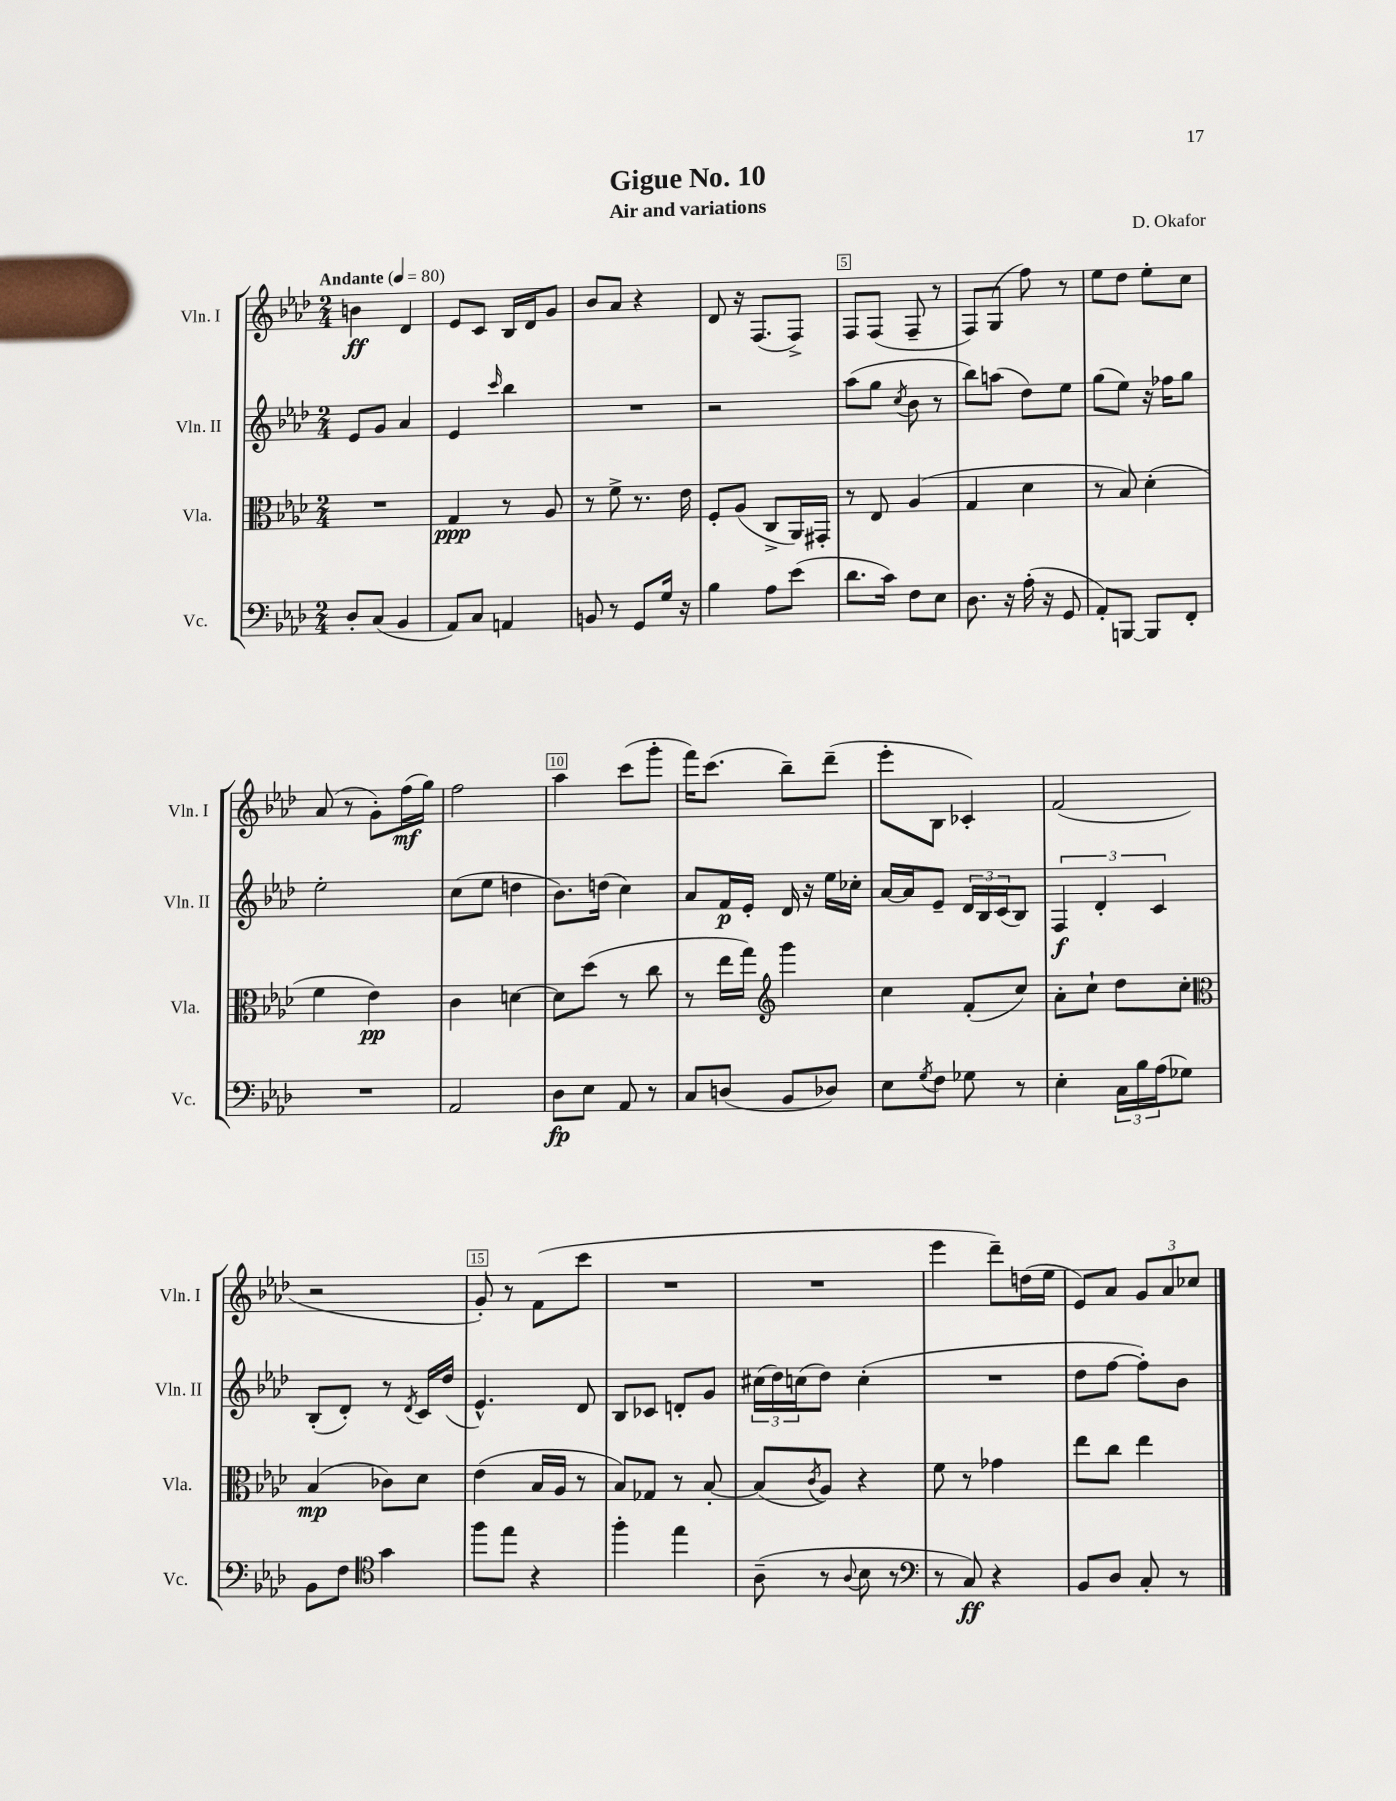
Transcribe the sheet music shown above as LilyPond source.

\header { title = "Gigue No. 10" composer = "D. Okafor" subtitle = "Air and variations" }
<<
\new StaffGroup <<
\new Staff = "s0" \with { instrumentName = "Vln. I" shortInstrumentName = "Vln. I" } {
    \clef treble \key aes \major \numericTimeSignature \time 2/4 \tempo "Andante" 4 = 80
    b'4\ff des'4 |
    ees'8 c'8 bes16 des'16 g'8 |
    bes'8 aes'8 r4 |
    des'8 r16 f8.( f8->) |
    f8 f8( f8-- r8 |
    f8) g8( f''8) r8 |
    ees''8 des''8 ees''8-. c''8 |
    aes'8( r8 g'8-.) f''16\mf( g''16) |
    f''2 |
    aes''4 c'''8( g'''8-. |
    f'''16) c'''8.( bes''8--) des'''8--( |
    ees'''8-. bes8 ces'4-.) |
    f'2( |
    r2 |
    g'8-.) r8 f'8( c'''8 |
    R2 |
    R2 |
    ees'''4 des'''8--) d''16( ees''16 |
    ees'8) aes'8 \tuplet 3/2 { g'8 aes'8 ces''8 } \bar "|." |
}
\new Staff = "s1" \with { instrumentName = "Vln. II" shortInstrumentName = "Vln. II" } {
    \clef treble \key aes \major \numericTimeSignature \time 2/4
    ees'8 g'8 aes'4 |
    ees'4 \grace { c'''16 } bes''4 |
    R2 |
    r2 |
    aes''8( g''8 \acciaccatura { c''8 } bes'8 r8 |
    bes''8) a''8( des''8) ees''8 |
    g''8( ees''8) r16 fes''16 g''8 |
    ees''2-. |
    c''8( ees''8 d''4 |
    bes'8.) d''16( c''4) |
    aes'8 f'16\p ees'16-. des'16 r16 ees''16 ces''16-. |
    aes'16~ aes'16 ees'8-- \tuplet 3/2 { des'16 bes16 c'16( } bes8) |
    \tuplet 3/2 { f4\f des'4-. c'4 } |
    bes8-.( des'8-.) r8 \acciaccatura { des'8 } c'16 des''16( |
    ees'4.-^) des'8 |
    bes8 ces'8 d'8-. g'8 |
    \tuplet 3/2 { cis''16( des''16) c''16( } des''8) c''4-.( |
    R2 |
    des''8 f''8~ f''8-.) bes'8 \bar "|." |
}
\new Staff = "s2" \with { instrumentName = "Vla." shortInstrumentName = "Vla." } {
    \clef alto \key aes \major \numericTimeSignature \time 2/4
    R2 |
    g4\ppp r8 aes8 |
    r8 f'8-> r8. ees'16 |
    f8-. aes8( c8-> aes,16) gis,16-. |
    r8 ees8 aes4( |
    g4 des'4 |
    r8 bes8) des'4-.( |
    f'4 ees'4\pp) |
    c'4 d'4~ |
    d'8 des''8( r8 c''8 |
    r8 ees''16 g''16) \clef treble g'''4 |
    c''4 f'8-.( c''8) |
    aes'8-. c''8-! des''8 c''8-. |
    \clef alto bes4\mp( ces'8) des'8 |
    ees'4( bes16 aes16 r8 |
    bes8) ges8 r8 bes8~-. |
    bes8( \acciaccatura { c'8 } aes8) r4 |
    f'8 r8 ges'4 |
    ees''8 c''8 ees''4 \bar "|." |
}
\new Staff = "s3" \with { instrumentName = "Vc." shortInstrumentName = "Vc." } {
    \clef bass \key aes \major \numericTimeSignature \time 2/4
    des8-. c8( bes,4 |
    aes,8) c8 a,4 |
    b,8 r8 g,8 g16 r16 |
    bes4 aes8 ees'8( |
    des'8. c'16) f8 ees8 |
    des8. r16 aes16-.( r16 g,8 |
    aes,8-.) b,,8~ b,,8 f,8-. |
    R2 |
    aes,2 |
    des8\fp ees8 aes,8 r8 |
    c8 d8( bes,8 des8) |
    ees8 \acciaccatura { g8 } f8 ges8 r8 |
    ees4-. \tuplet 3/2 { c16 bes16 aes16( } ges8) |
    bes,8 f8 \clef tenor g'4 |
    f''8 ees''8 r4 |
    f''4-. ees''4 |
    aes8--( r8 \appoggiatura { aes8 } bes8 r8 |
    \clef bass r8 c8\ff) r4 |
    bes,8 des8 c8-. r8 \bar "|." |
}
>>
>>
\layout { \context { \Score \override BarNumber.break-visibility = ##(#f #t #t) barNumberVisibility = #(every-nth-bar-number-visible 5) \override BarNumber.stencil = #(make-stencil-boxer 0.1 0.3 ly:text-interface::print) } }
